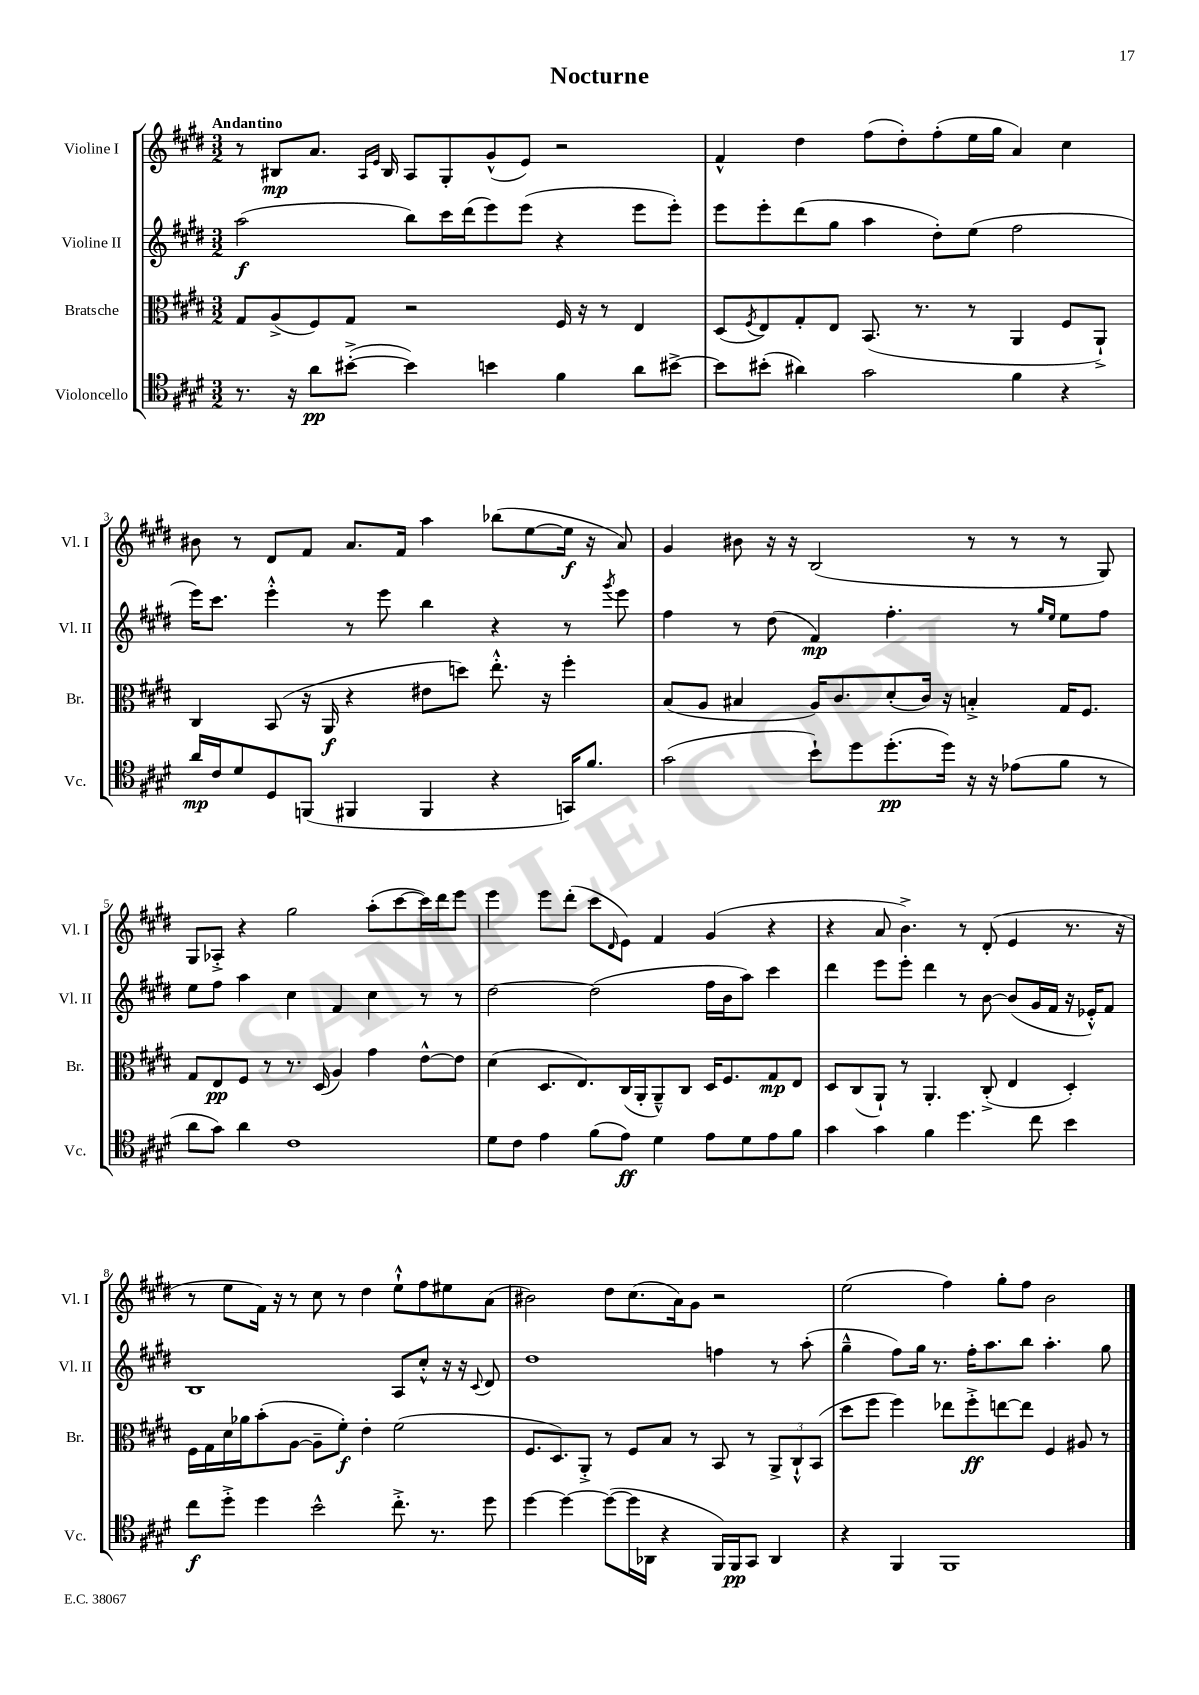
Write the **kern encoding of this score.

**kern	**dynam	**kern	**dynam	**kern	**dynam	**kern	**dynam
*part4	*part4	*part3	*part3	*part2	*part2	*part1	*part1
*staff4	*staff4	*staff3	*staff3	*staff2	*staff2	*staff1	*staff1
*I"Violoncello	*	*I"Bratsche	*	*I"Violine II	*	*I"Violine I	*
*I'Vc.	*	*I'Br.	*	*I'Vl. II	*	*I'Vl. I	*
*clefC4	*	*clefC3	*	*clefG2	*	*clefG2	*
*k[f#c#g#d#]	*	*k[f#c#g#d#]	*	*k[f#c#g#d#]	*	*k[f#c#g#d#]	*
*M3/2	*	*M3/2	*	*M3/2	*	*M3/2	*
=1	=1	=1	=1	=1	=1	=1	=1
!	!	!	!	!	!	!LO:TX:a:B:t=Andantino	!
8.r	.	8G#/L	.	(2aa\	f	8r	.
.	.	(8A^/	.	.	.	8B#X/L	mp
16r	.	.	.	.	.	.	.
8a\L	pp	8F#/)	.	.	.	8.a/J	.
([8b#X'^\J	.	8G#/J	.	.	.	.	.
.	.	.	.	.	.	16qqA/LL	.
.	.	.	.	.	.	16qqe/JJ	.
.	.	.	.	.	.	16B#/	.
4b#\])	.	2r	.	8bb\L)	.	8A/L	.
.	.	.	.	16ccc#\L	.	8G#'/	.
.	.	.	.	(16ddd#\J	.	.	.
4bn\	.	.	.	8eee\)	.	(8g#^^/	.
.	.	.	.	(8eee\J	.	8e/J)	.
4f#\	.	16F#/	.	4r	.	2r	.
.	.	16r	.	.	.	.	.
.	.	8r	.	.	.	.	.
8a\L	.	4E/	.	8eee\L	.	.	.
[8b#X^\J	.	.	.	8eee'\J)	.	.	.
=2	=2	=2	=2	=2	=2	=2	=2
8b#\L]	.	(8D#/L	.	8eee\L	.	4f#^^/	.
.	.	8qF#/	.	.	.	.	.
(8b#X'\J	.	8E/)	.	8eee'\	.	.	.
4a#X\)	.	8G#'/	.	(8ddd#\	.	4dd#\	.
.	.	8E/J	.	8gg#\J	.	.	.
2g#\	.	(8.BB/	.	4aa\	.	(8ff#\L	.
.	.	.	.	.	.	8dd#'\)	.
.	.	8.r	.	.	.	.	.
.	.	.	.	8dd#'\L)	.	(8ff#'\	.
.	.	8r	.	(8ee\J	.	16ee\L	.
.	.	.	.	.	.	16gg#\JJ	.
4f#\	.	4AA/	.	2ff#\	.	4a/)	.
4r	.	8F#/L	.	.	.	4cc#\	.
.	.	8AA`^/J)	.	.	.	.	.
!!LO:LB:g=z
=3	=3	=3	=3	=3	=3	=3	=3
16a/LL	mp	4C#/	.	16eee\KL)	.	8b#X\	.
16c#/J	.	.	.	8.ccc#\J	.	.	.
8d#/	.	.	.	.	.	8r	.
8D#/	.	(8BB/	.	4eee'^^\	.	8d#/L	.
(8FFn/J	.	16r	.	.	.	8f#/J	.
.	.	16AA/	f	.	.	.	.
4FF#X/	.	4r	.	8r	.	8.a/L	.
.	.	.	.	8eee\	.	.	.
.	.	.	.	.	.	16f#/Jk	.
4FF#/	.	8e#X\L	.	4bb\	.	4aa\	.
.	.	8ddn\J)	.	.	.	.	.
4r	.	8.ee'^^\	.	4r	.	(8bb-X\L	.
.	.	.	.	.	.	[8ee\	.
.	.	16r	.	.	.	.	.
16GGn/KL)	.	4ff#'\	.	8r	.	16ee\Jk]	f
8.f#/J	.	.	.	.	.	16r	.
.	.	.	.	8qggg#/	.	.	.
.	.	.	.	8eee\	.	8a/)	.
=4	=4	=4	=4	=4	=4	=4	=4
(2g#\	.	(8B/L	.	4ff#\	.	4g#/	.
.	.	8A/J	.	.	.	.	.
.	.	4B#X/	.	8r	.	8b#X\	.
.	.	.	.	(8dd#\	.	16r	.
.	.	.	.	.	.	16r	.
8b`\L)	.	16A/KL)	.	4f#/)	mp	(2B/	.
.	.	8.c#/	.	.	.	.	.
8dd#\	.	.	.	.	.	.	.
(8.dd#'\	pp	(8d#'/	.	4.ff#'\	.	.	.
.	.	16c#/Jk)	.	.	.	.	.
16dd#\Jk)	.	16r	.	.	.	.	.
16r	.	4Bn'^/	.	.	.	8r	.
16r	.	.	.	.	.	.	.
(8e-X\L	.	.	.	8r	.	8r	.
.	.	.	.	16qqgg#/LL	.	.	.
.	.	.	.	16qqee/JJ	.	.	.
8f#\J	.	16G#/KL	.	8ee\L	.	8r	.
.	.	8.F#/J	.	.	.	.	.
8r	.	.	.	8ff#\J	.	8G#/)	.
!!LO:LB:g=z
=5	=5	=5	=5	=5	=5	=5	=5
8a\L	.	8G#/L	.	8ee\L	.	8G#/L	.
8g#\J)	.	8E/	pp	8ff#\J	.	8A-X'^/J	.
4a\	.	8F#/J	.	4aa\	.	4r	.
.	.	8r	.	.	.	.	.
1c#	.	8.r	.	4cc#\	.	2gg#\	.
.	.	(16D#/	.	.	.	.	.
.	.	4A/)	.	4f#/	.	.	.
.	.	4g#\	.	4cc#\	.	(8aa'\L	.
.	.	.	.	.	.	[8ccc#\	.
.	.	[8e^^\L	.	8r	.	16ccc#\L])	.
.	.	.	.	.	.	16ddd#\J	.
.	.	8e\J]	.	8r	.	8eee\J	.
=6	=6	=6	=6	=6	=6	=6	=6
8d#\L	.	(4d#\	.	[2dd#\	.	4eee\	.
8c#\J	.	.	.	.	.	.	.
4e\	.	8.D#/L	.	.	.	8eee\L	.
.	.	.	.	.	.	(8ddd#'\J	.
.	.	8.E/)	.	.	.	.	.
(8f#\L	.	.	.	(2dd#\]	.	8ccc#\L	.
.	.	.	.	.	.	16qqd#/	.
8e\J)	ff	(16C#/L	.	.	.	8e\J)	.
.	.	16AA'/J	.	.	.	.	.
4d#\	.	8AA~^^/)	.	.	.	4f#/	.
.	.	8C#/J	.	.	.	.	.
8e\L	.	16D#/KL	.	16ff#\LL	.	(4g#/	.
.	.	8.F#/	.	16b\J	.	.	.
8d#\	.	.	.	8aa\J)	.	.	.
8e\	.	8G#/	mp	4ccc#\	.	4r	.
8f#\J	.	8E/J	.	.	.	.	.
=7	=7	=7	=7	=7	=7	=7	=7
4g#\	.	8D#/L	.	4ddd#\	.	4r	.
.	.	(8C#/	.	.	.	.	.
4g#\	.	8AA`/J)	.	8eee\L	.	8a/	.
.	.	8r	.	8eee'\J	.	4.b^\)	.
4f#\	.	4.AA'/	.	4ddd#\	.	.	.
4.dd#\	.	.	.	8r	.	8r	.
.	.	(8C#'^/	.	[8b\	.	(8d#'/	.
.	.	4E/	.	(8b/L]	.	4e/	.
8cc#\	.	.	.	16g#/L	.	.	.
.	.	.	.	16f#/JJ	.	.	.
4b\	.	4D#'/)	.	16r	.	8.r	.
.	.	.	.	16e-X'^^/KL)	.	.	.
.	.	.	.	8f#/J	.	.	.
.	.	.	.	.	.	16r	.
!!LO:LB:g=z
=8	=8	=8	=8	=8	=8	=8	=8
8cc#\L	f	16F#\LL	.	1B	.	8r	.
.	.	16G#\	.	.	.	.	.
8dd#'^\J	.	16d#\	.	.	.	8ee\L	.
.	.	16a-X\J	.	.	.	.	.
4dd#\	.	(8b'\	.	.	.	16f#\Jk)	.
.	.	.	.	.	.	16r	.
.	.	[8A\J	.	.	.	8r	.
2b^^\	.	8A~\L]	.	.	.	8cc#\	.
.	.	8f#'\J)	f	.	.	8r	.
.	.	4e'\	.	.	.	4dd#\	.
8.cc#'^\	.	(2f#\	.	8A/L	.	8ee`^^\L	.
.	.	.	.	8cc#'^^/J	.	8ff#\	.
8.r	.	.	.	.	.	.	.
.	.	.	.	16r	.	8ee#X\	.
.	.	.	.	16r	.	.	.
.	.	.	.	8qqc#/	.	.	.
8dd#\	.	.	.	8d#/	.	(8a\J	.
=9	=9	=9	=9	=9	=9	=9	=9
[4dd#\	.	8.F#/L	.	1dd#	.	2b#X\)	.
.	.	8.D#/)	.	.	.	.	.
4dd#\_	.	.	.	.	.	.	.
.	.	8AA'^/J	.	.	.	.	.
(8dd#\L_	.	8r	.	.	.	8dd#\L	.
16dd#\L]	.	8F#/L	.	.	.	(8.cc#\	.
16AA-X\JJ	.	.	.	.	.	.	.
4r	.	8B/J	.	.	.	.	.
.	.	.	.	.	.	16a\k)	.
.	.	8r	.	.	.	8g#\J	.
16FF#/LL)	.	8BB/	.	4ffn\	.	2r	.
16FF#/J	pp	.	.	.	.	.	.
8GG#/J	.	8r	.	.	.	.	.
4AA-/	.	12AA^/L	.	8r	.	.	.
.	.	12C#`^^/	.	.	.	.	.
.	.	.	.	(8aa'\	.	.	.
.	.	(12BB/J	.	.	.	.	.
=10	=10	=10	=10	=10	=10	=10	=10
4r	.	8dd#\L	.	4gg#~^^\	.	(2ee\	.
.	.	8ff#\J	.	.	.	.	.
4FF#/	.	4ff#\)	.	8ff#\L)	.	.	.
.	.	.	.	16gg#\Jk	.	.	.
.	.	.	.	8.r	.	.	.
1FF#	.	8ee-X\L	.	.	.	4ff#\)	.
.	.	8ff#'^\	ff	16ff#'\KL	.	.	.
.	.	.	.	8.aa\	.	.	.
.	.	[8een\	.	.	.	8gg#'\L	.
.	.	8ee\J]	.	8bb\J	.	8ff#\J	.
.	.	4F#/	.	4.aa'\	.	2b\	.
.	.	8A#X/	.	.	.	.	.
.	.	8r	.	8gg#\	.	.	.
==	==	==	==	==	==	==	==
*-	*-	*-	*-	*-	*-	*-	*-
